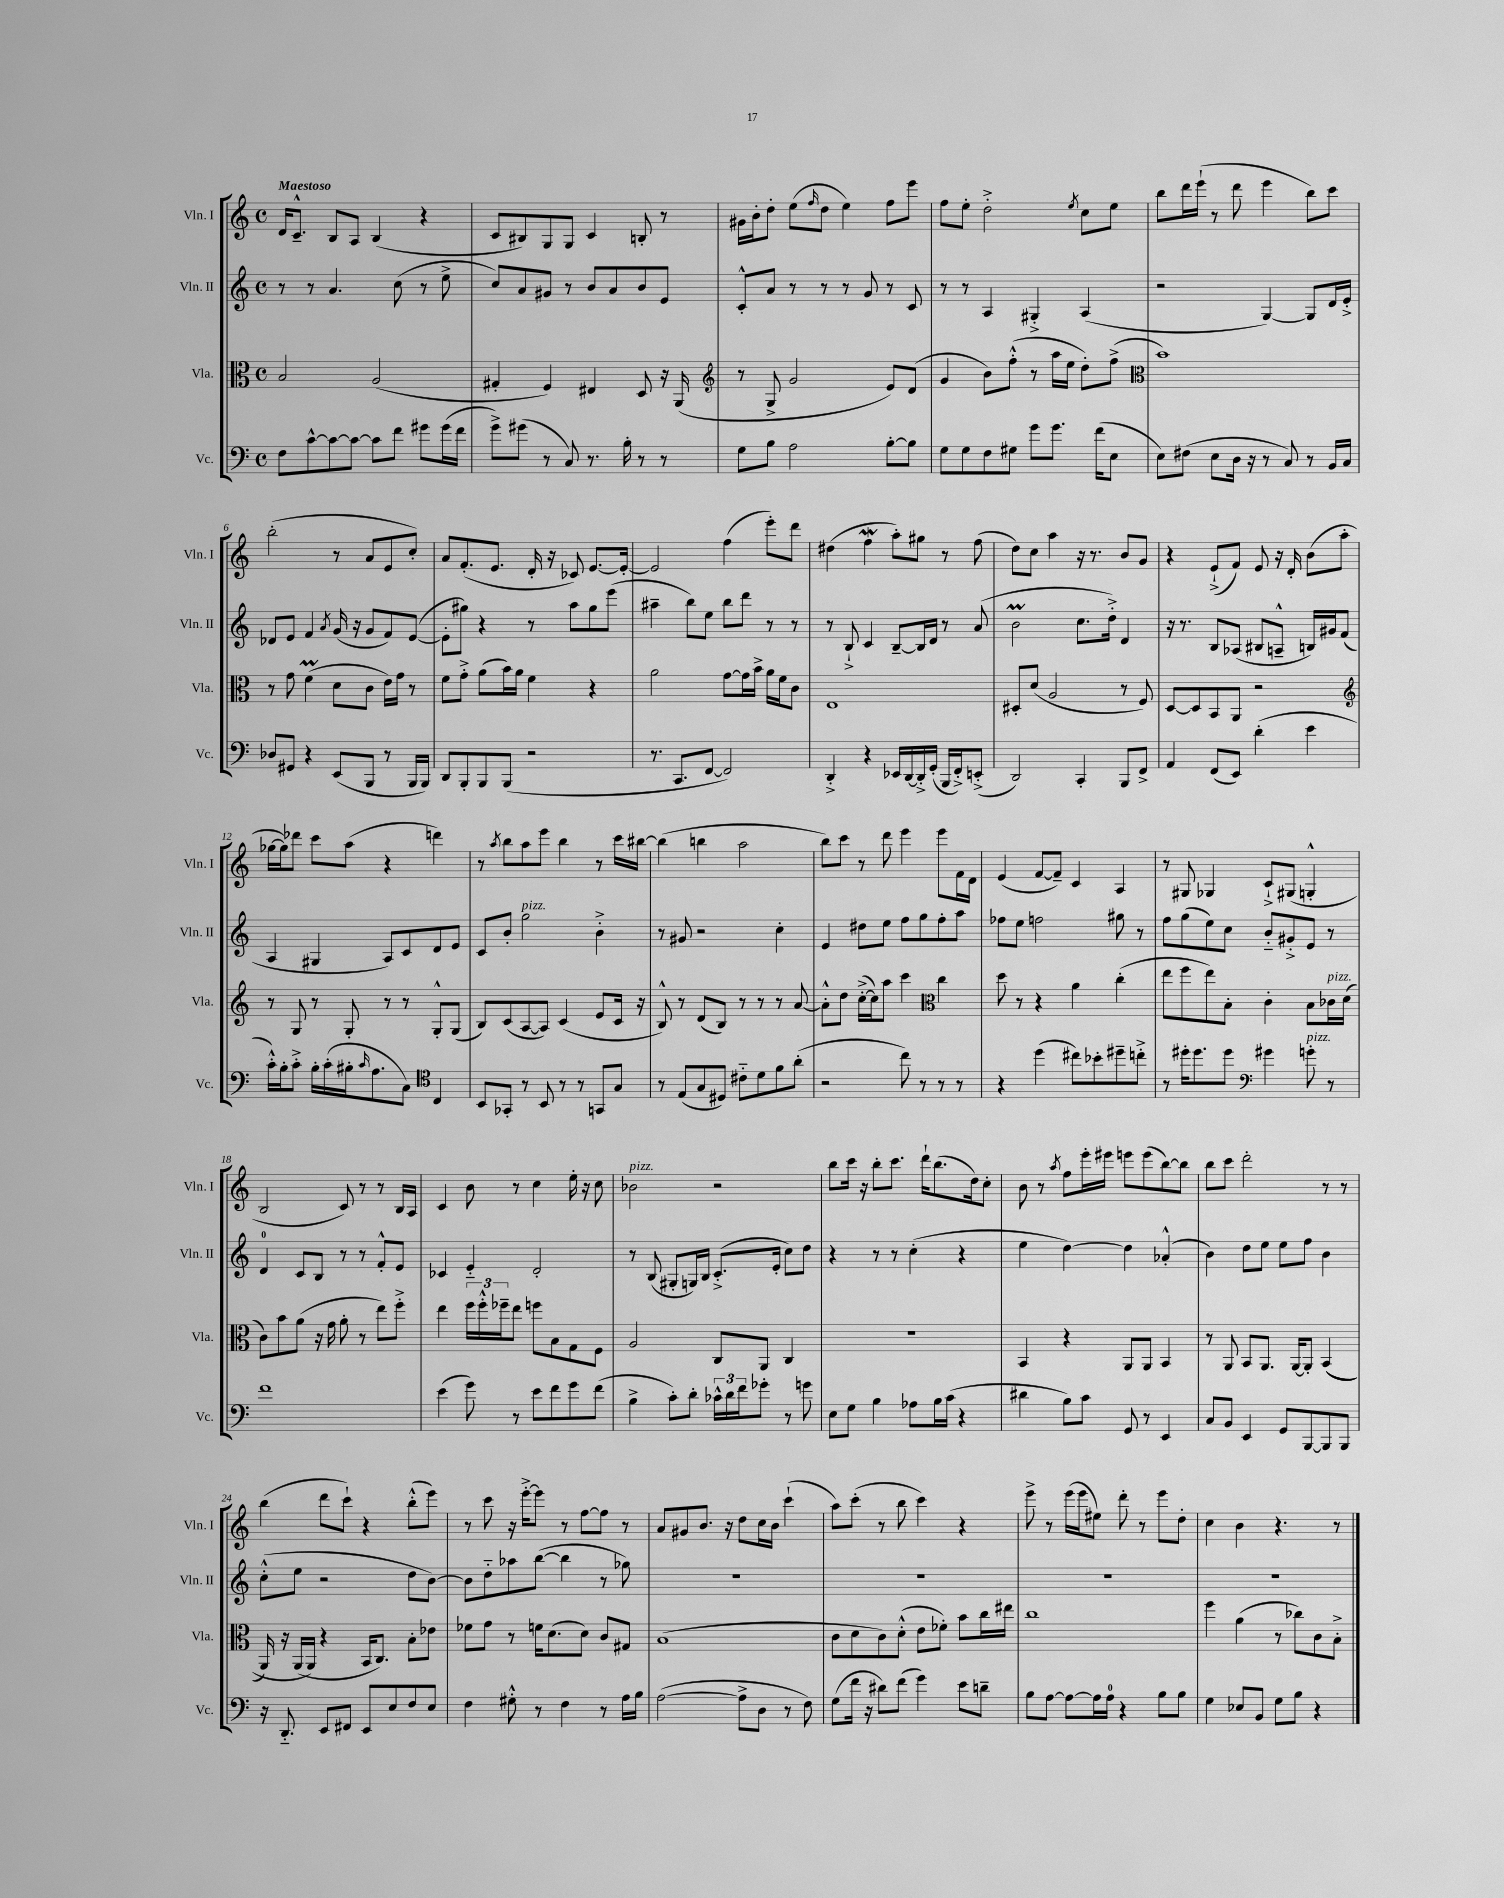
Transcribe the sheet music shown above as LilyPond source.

<<
\new StaffGroup <<
\new Staff = "s0" \with { instrumentName = "Vln. I" shortInstrumentName = "Vln. I" } {
    \clef treble \key c \major \defaultTimeSignature \time 4/4 \tempo "Maestoso"
    d'16 c'8.---^ b8 a8 b4( r4 |
    c'8 bis8) g8 g8 c'4 b8-. r8 |
    gis'16 b'16-. d''8-. e''8( \grace { f''16 } d''8 e''4) f''8 e'''8 |
    f''8 e''8-. d''2-.-> \acciaccatura { e''8 } c''8 e''8 |
    b''8 d'''16 e'''16-!( r8 d'''8 e'''4 b''8) c'''8 |
    b''2-.( r8 a'8 e'8 c''8-.) |
    a'8 f'8.-.( e'8. d'16-. r16 ces'8) e'8.~ e'16~-. |
    e'2 f''4( e'''8-.) d'''8 |
    dis''4( f''4\mordent a''8-.) gis''8 r8 f''8( |
    d''8) c''8 a''4 r16 r8. b'8 g'8 |
    r4 e'8-!->( f'8) e'8 r16 d'16-. b'8( a''8-. |
    ges''16~ ges''16) des'''8 c'''8 a''8( r4 d'''4) |
    r8 \acciaccatura { a''8 } b''8 a''8 e'''8 b''4 r8 c'''16 bis''16~ |
    bis''4( b''4 a''2 |
    b''8) c'''8 r8 d'''8 e'''4 e'''8 f'16 d'16 |
    e'4( f'8~ f'8--) c'4 a4 |
    r8 gis8 ges4 c'8-!-> gis8( g4-.-^ |
    b2 c'8) r8 r8 b16 a16 |
    c'4 b'8 r8 c''4 e''16-. r16 c''8 |
    bes'2^\markup { \italic "pizz." } r2 |
    b''8 c'''16 r16 b''8-. c'''8. d'''16-! b''8.( d''16) c''8-. |
    b'8 r8 \acciaccatura { a''8 } f''8 e'''16-. eis'''16 e'''8 e'''8( b''8~) b''8 |
    b''8 c'''8 d'''2-. r8 r8 |
    b''4( d'''8 c'''8-!) r4 b''8-.-^( e'''8) |
    r8 c'''8 r16 e'''16~-.-> e'''8 r8 f''8~ f''8 r8 |
    a'8 gis'8 b'8. r16 d''8 c''16 b'16 c'''4-!( |
    a''8) c'''8-.( r8 b''8 c'''4) r4 |
    e'''8-> r8 e'''16( e'''16 eis''8) d'''8-. r8 e'''8 d''8-. |
    c''4 b'4 r4. r8 \bar "|." |
}
\new Staff = "s1" \with { instrumentName = "Vln. II" shortInstrumentName = "Vln. II" } {
    \clef treble \key c \major \defaultTimeSignature \time 4/4
    r8 r8 a'4. c''8( r8 e''8-> |
    c''8) a'8 gis'8 r8 b'8 a'8 b'8 e'8 |
    c'8-.-^ a'8 r8 r8 r8 g'8 r8 c'8 |
    r8 r8 a4 gis4-.-> a4( |
    r2 g4~) g8 d'16 e'16-.-> |
    des'8 e'8 f'4 \acciaccatura { a'8 } g'16( r16 g'8 f'8) e'8~( |
    e'8-. gis''8) r4 r8 a''8 gis''8 e'''8( |
    ais''4-- b''8) e''8 b''8 d'''8 r8 r8 |
    r8 b8-!-> c'4 b8~-- b16 d'16 r8 a'8( |
    b'2\prall c''8. d''16-.->) d'4 |
    r16 r8. b8 aes8( bis8 a8---^ b16) gis'16 f'8( |
    a4 gis4 a8) c'8 d'8 e'8 |
    c'8 b'8-. g''2^\markup { \italic "pizz." } b'4-.-> |
    r8 gis'8 r2 c''4-. |
    e'4 dis''8 e''8 f''8 g''8 f''8-. a''8 |
    fes''8 e''8 f''2 gis''8 r8 |
    f''8 g''8( e''8) c''8 b'8-_ gis'8-.-> e'8 r8 |
    d'4-0 c'8 b8 r8 r8 f'8-.-^ e'8 |
    ces'4 e'4-_ d'2-. |
    r8 b8( gis8-. g16) b16 c'8.-.->( e'16-. c''8) d''8 |
    r4 r8 r8 c''4-.( r4 |
    e''4 d''4~) d''4 aes'4-.-^( |
    b'4) d''8 e''8 e''8 f''8 b'4 |
    c''8-.-^( e''8 r2 d''8 b'8~) |
    b'8 d''8-_ aes''8 b''8~( b''4 r8 ges''8) |
    R1 |
    R1 |
    R1 |
    R1 \bar "|." |
}
\new Staff = "s2" \with { instrumentName = "Vla." shortInstrumentName = "Vla." } {
    \clef alto \key c \major \defaultTimeSignature \time 4/4
    b2 a2( |
    gis4-. f4) eis4 d8 r16 a,16( |
    \clef treble r8 g8-> g'2 e'8) d'8( |
    g'4 b'8) f''8-.-^( r8 a''16 e''16 d''8-.) f''8->( |
    \clef alto b'1) |
    r8 g'8 f'4\prall( d'8 c'8 e'16) g'16 r8 |
    f'8 g'8-.-> a'8( b'16) a'16 f'4 r4 |
    a'2 g'8~ g'16 b'16-> a'16 f'16 c'8 |
    e1 |
    dis8-. d'8( a2 r8 f8) |
    d8~ d8 b,8 a,8 r2 |
    \clef treble r8 g8 r8 g8-. r8 r8 g8-.-^ g8( |
    b8) c'8( a8~ a8) c'4( e'8 c'16 r16 |
    b8-^) r8 d'8( b8) r8 r8 r8 a'8~ |
    a'8-.-^ d''8 c''16~-.->( c''16) a''8 c'''4 \clef alto c''4 |
    d''8 r8 r4 a'4 c''4-.( |
    e''8 f''8 e''8) b8-. c'4-. b8 ces'16^\markup { \italic "pizz." } d'16( |
    c'8) b'8 a'8( r16 g'16 a'8-. r8 e''8) f''8-.-> |
    e''4 \tuplet 3/2 { f''16 f''16-.-^ fes''16-- } e''8 f''8 b8 g8 f8 |
    a2 c8 a,8 c4 |
    R1 |
    b,4 r4 a,8 a,8 b,4 |
    r8 a,8 b,8 a,8. a,16~ a,8-. b,4(\( |
    a,16) r16 a,16( a,16\) r4 b,16 c8.) b8-. ees'8 |
    fes'8 g'8 r8 f'16 d'8.( d'8) c'8 gis8 |
    b1( |
    c'8 d'8 c'8) d'8-.-^( e'8 fes'8-.) b'8 c''16 eis''16 |
    c''1 |
    f''4 a'4( r8 ces''8) c'8 b8-.-> \bar "|." |
}
\new Staff = "s3" \with { instrumentName = "Vc." shortInstrumentName = "Vc." } {
    \clef bass \key c \major \defaultTimeSignature \time 4/4
    f8 c'8~-^ c'8~ c'8~ c'8 f'8 gis'8 gis'16( f'16 |
    g'8->) gis'8( r8 c8) r8. b16-. r8 r8 |
    g8 b8 a2 b8~-. b8 |
    g8 g8 f8 gis8 g'8 g'8. f'16( e8 |
    e8) fis8( e8 d16 r16 r8 c8) r8 b,16 c16 |
    des8 gis,8 r4 e,8( b,,8 r8 b,,16 b,,16) |
    d,8 b,,8-. b,,8 b,,8( r2 |
    r8. c,8. f,8~ f,2) |
    d,4-.-> r4 ees,16 d,16~ d,16-.-> g,16-.( b,,16 f,16-.->) e,8-.->( |
    d,2) c,4-. b,,8 f,8-> |
    a,4 f,8( e,8) d'4-.( e'4 |
    c'16-.-^) b16-. c'8-.-> b16-. c'16-.( bis16-. \grace { c'16 } a8. c8) \clef tenor c4 |
    b,8 ges,8-. r8 b,8 r8 r8 g,8 g8 |
    r8 e8( g8 dis8) cis'8-_ d'8 f'8 a'8-.( |
    r2 c''8) r8 r8 r8 |
    r4 d''4( cis''8) bes'8-. dis''8-- c''8-.-> |
    r8 dis''16-. dis''8. dis''8 \clef bass gis'4 g'8-.^\markup { \italic "pizz." } r8 |
    f'1 |
    e'4( g'8) r8 e'8 f'8 g'8 f'8( |
    b4-> c'8-.) d'8-. \tuplet 3/2 { ces'16-^ d'16 f'16 } ges'8-. r8 g'8 |
    e8 g8 b4 aes8 b16 c'16( r4 |
    dis'4 b8) c'8 g,8 r8 e,4 |
    c8 b,8 e,4 g,8 b,,8~ b,,8 b,,8 |
    r16 d,8.-_ e,8 fis,8 e,8 e8 f8 e8 |
    f4 gis8-.-^ r8 f4 r8 a16 b16 |
    a2~( a8-> d8 r8 f8) |
    g8( f'16 r16 dis'8) f'8( g'4) e'8 d'8-- |
    b8 a8~ a8~ a16 a16-0 r4 b8 b8 |
    g4 ees8 b,8 g8 b8 r4 \bar "|." |
}
>>
>>
